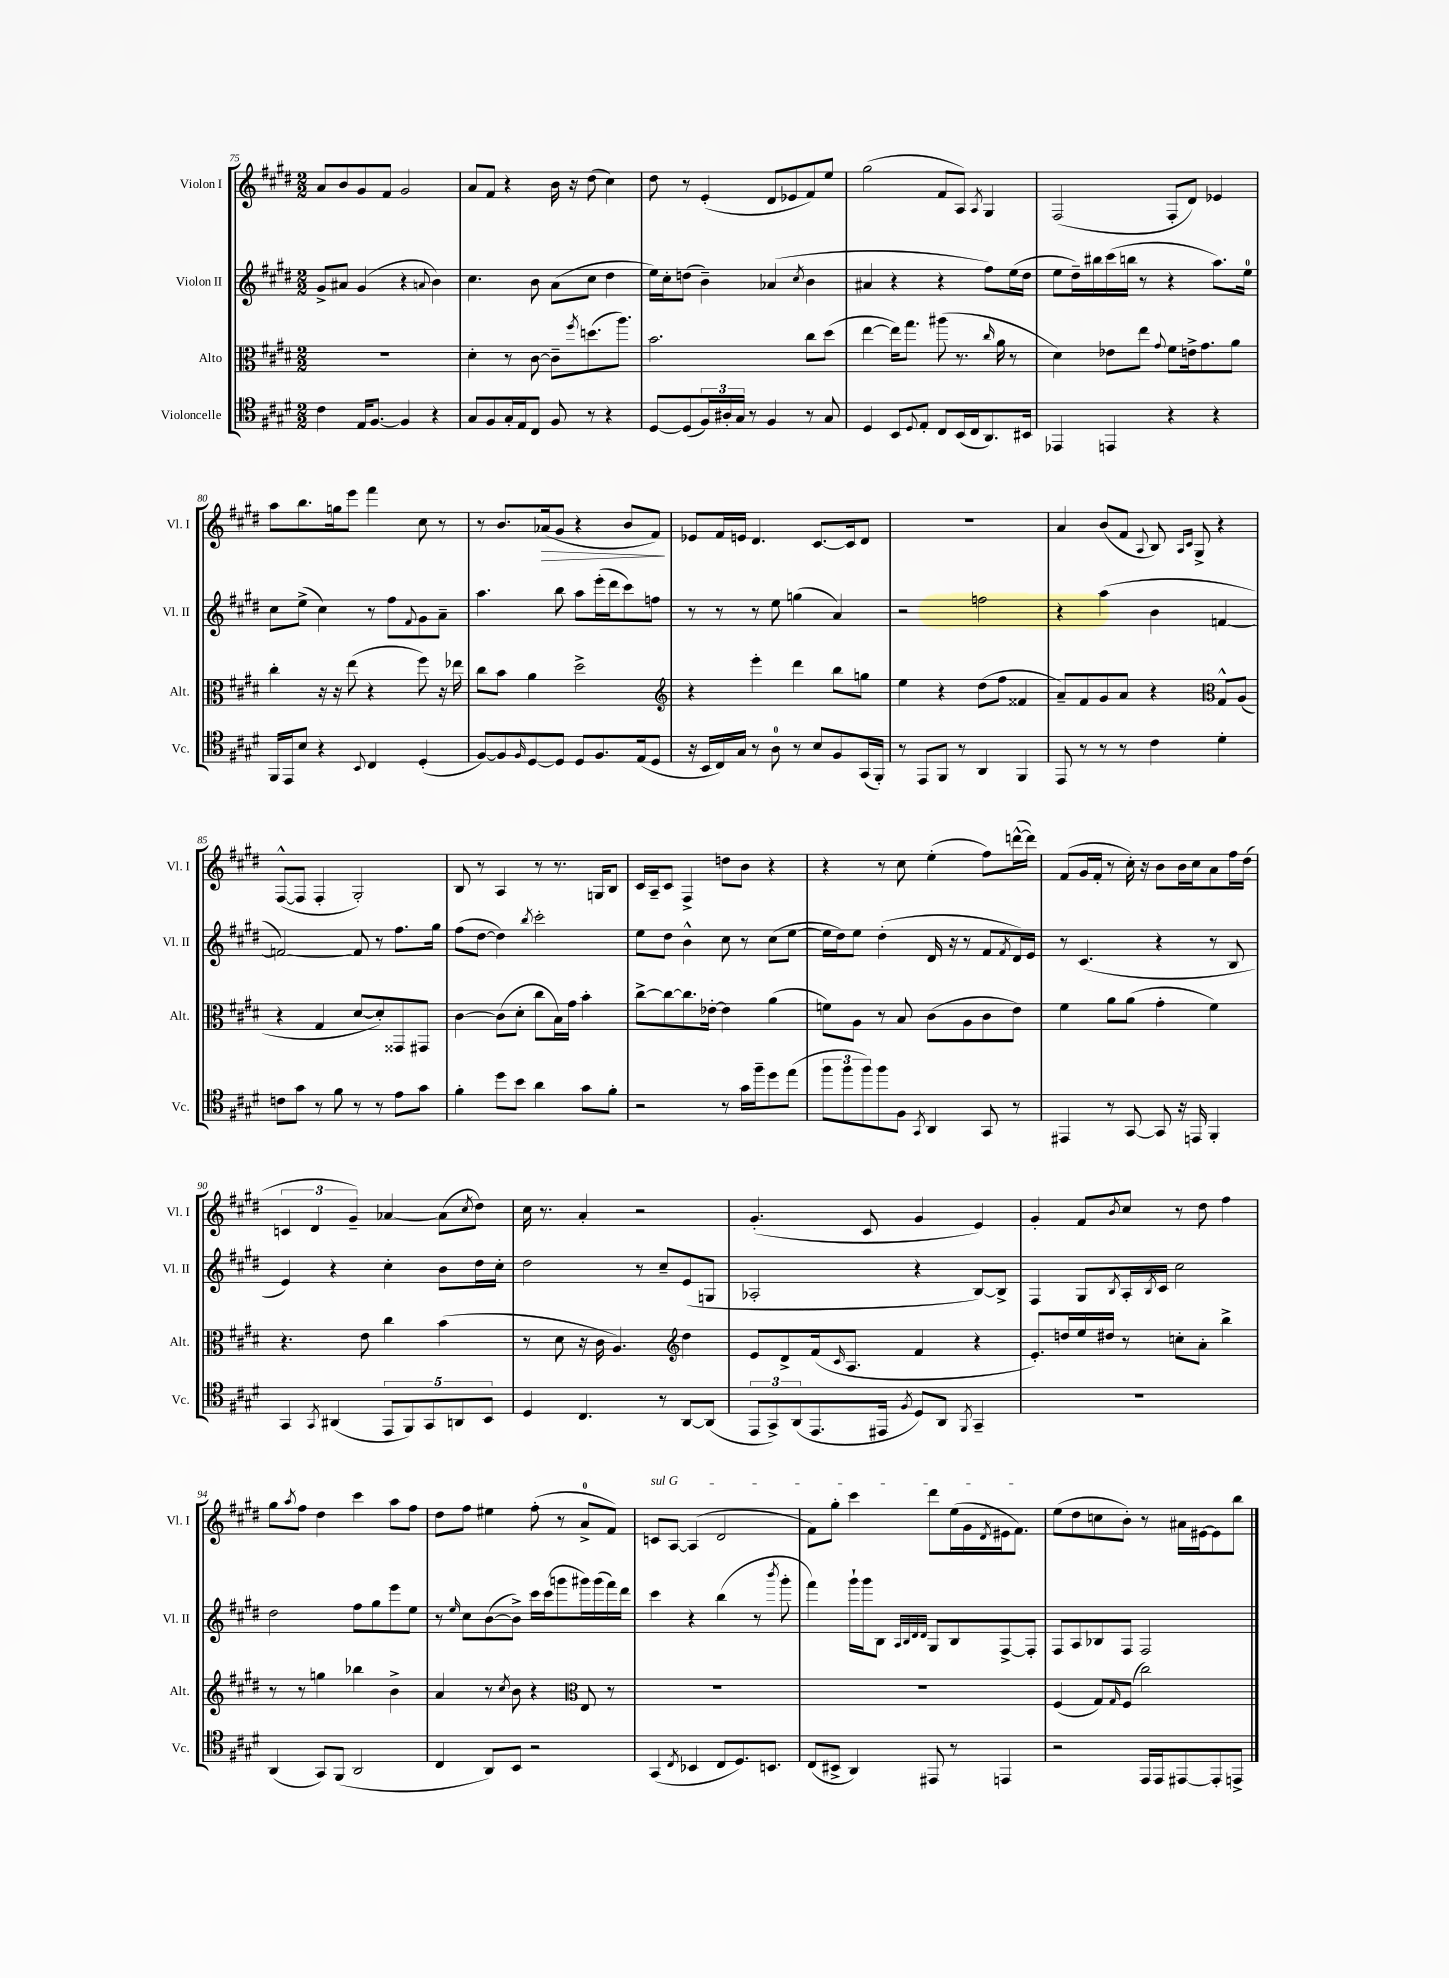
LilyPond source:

<<
\new StaffGroup <<
\new Staff = "s0" \with { instrumentName = "Violon I" shortInstrumentName = "Vl. I" } {
    \clef treble \key e \major \numericTimeSignature \time 2/2
    a'8 b'8 gis'8 fis'8 gis'2 |
    a'8 fis'8 r4 b'16 r16 dis''8( cis''4) |
    dis''8 r8 e'4-.( dis'8 ees'8 fis'8) e''8 |
    gis''2( fis'8 a8) \acciaccatura { a8 } gis4 |
    fis2( fis8-. dis'8) ees'4 |
    a''8 b''8. g''16 e'''8 fis'''4 cis''8 r8 |
    r8 b'8. aes'16\>( gis'8 r4 b'8 fis'8\!) |
    ees'8 fis'16 e'16 dis'4. cis'8.~ cis'16 dis'8 |
    R1 |
    a'4 b'8( fis'8 \appoggiatura { a8 } b8) \grace { a16 cis'16 } gis8-> r4 |
    fis8~-^( fis8 fis4-. gis2-.) |
    b8 r8 a4 r8 r8. g16 b8 |
    cis'16 a16-- cis'8 fis4-> d''8 b'8 r4 |
    r4 r8 cis''8 e''4-.( fis''8) d'''16~-^( d'''16) |
    fis'8( gis'16 fis'16-. r8 cis''16-.) r16 b'8 b'16 cis''16 a'8 fis''16 dis''16( |
    \tuplet 3/2 { c'4 dis'4 gis'4--) } aes'4~ aes'8( \acciaccatura { cis''8 } dis''8) |
    cis''16 r8. a'4-. r2 |
    gis'4.-.( cis'8 gis'4 e'4) |
    gis'4-. fis'8 \acciaccatura { b'8 } cis''8 r8 dis''8 fis''4 |
    gis''8 \acciaccatura { a''8 } fis''8 dis''4 cis'''4 a''8 fis''8 |
    dis''8 fis''8 eis''4 fis''8-.( r8 a'8-0-> fis'8) |
    \once \override TextSpanner.bound-details.left.text = \markup { \italic "sul G" } c'8\startTextSpan a8~ a4( dis'2 |
    fis'8) gis''8-. cis'''4 dis'''8 e''16( gis'16 \acciaccatura { dis'8 } eis'16 fis'8.\stopTextSpan) |
    e''8( dis''8 c''8 b'8-.) r8 ais'16 eis'16~ eis'8 b''8 \bar "|." |
}
\new Staff = "s1" \with { instrumentName = "Violon II" shortInstrumentName = "Vl. II" } {
    \clef treble \key e \major \numericTimeSignature \time 2/2
    gis'8-> ais'8 gis'4( r4 \appoggiatura { a'8 } b'4) |
    cis''4. b'8 a'8( cis''8 dis''4 |
    e''16) cis''16-. d''8( b'4--) aes'4( \acciaccatura { cis''8 } b'4 |
    ais'4 r4 r4 fis''8) e''16( dis''16 |
    e''8 dis''16--) bis''16 cis'''16( b''16 r8 r4 a''8.) e''16-0 |
    cis''8 e''8->( cis''4) r8 fis''8 \appoggiatura { fis'8 } gis'8 a'8-- |
    a''4. b''8 a''8 e'''16-.( dis'''16 cis'''8) f''8 |
    r8 r8 r8 e''8 g''4( a'4) |
    r2 f''2 |
    r4 a''4( b'4 f'4~ |
    f'2~) f'8 r8 fis''8. gis''16 |
    fis''8( dis''8~ dis''4) \acciaccatura { b''8 } cis'''2-. |
    e''8 dis''8 b'4-^ cis''8 r8 cis''8( e''8~ |
    e''16 dis''16) e''8 dis''4-.( dis'16 r16 r8 fis'8 \acciaccatura { fis'8 } dis'16) e'16 |
    r8 cis'4.( r4 r8 b8 |
    e'4) r4 cis''4-. b'8 dis''16 cis''16-. |
    dis''2 r8 cis''8-- e'8( g8 |
    aes2-. r4 b8~) b8-> |
    fis4 gis8 \acciaccatura { b8 } a16-. \acciaccatura { b8 } cis'16 cis''2 |
    dis''2 fis''8 gis''8 e'''8 e''8 |
    r8 \grace { e''16 } cis''8 b'8~( b'8->) cis'''16 cis'''16( g'''8 gis'''16) gis'''16( fis'''16) dis'''16 |
    cis'''4 r4 b''4( r8 \acciaccatura { b'''8 } gis'''8-. |
    fis'''4) gis'''16-! gis'''16 b8 \grace { a32 b32 dis'32 dis'32 } gis8 b8 fis8~-> fis8-. |
    fis8 a8 bes8 fis8 fis2 \bar "|." |
}
\new Staff = "s2" \with { instrumentName = "Alto" shortInstrumentName = "Alt." } {
    \clef alto \key e \major \numericTimeSignature \time 2/2
    R1 |
    dis'4-. r8 cis'8~ cis'8-- \acciaccatura { fis''8 } d''8.( a''8.) |
    b'2. cis''8 dis''8( |
    e''4~ e''16) gis''8. ais''8( r8. \grace { cis''16 } a'16 r8 |
    dis'4) ees'8 e''8 \appoggiatura { gis'8 } fis'8 e'16-> gis'8. a'8 |
    cis''4-. r16 r16 e''8( r4 fis''8) r16 ees''16 |
    cis''8 b'8 a'4 dis''2-> |
    \clef treble r4 e'''4-. dis'''4 b''8 g''8 |
    e''4 r4 dis''8( fis''8 fisis'4 |
    a'8--) fis'8 gis'8 a'8 r4 \clef alto gis8-^ a8( |
    r4 gis4 dis'8~ dis'8-.) gisis,8 gis,8 |
    cis'4~ cis'8( dis'8-. cis''8 b16) gis'16 b'4-. |
    cis''8~-> cis''8~ cis''8. ees'16~-. ees'4 a'4( |
    f'8) a8 r8 b8 cis'8( a8 cis'8 e'8) |
    fis'4 a'8 a'8( gis'4-. fis'4) |
    r4. e'8 cis''4 b'4( |
    r8 dis'8 r16 cis'16 a4.) \clef treble dis''4 |
    e'8 dis'8-> fis'16( \grace { cis'16 } a8. fis'4 r4 |
    e'8.-.) d''16 e''16 dis''16 r8 c''8-. a'8-. b''4-> |
    r8 r8 g''4 bes''4 b'4-> |
    a'4 r8 \acciaccatura { cis''8 } b'8 r4 \clef alto e8 r8 |
    R1 |
    R1 |
    fis4( gis8) \grace { gis16 } fis8( cis''2) \bar "|." |
}
\new Staff = "s3" \with { instrumentName = "Violoncelle" shortInstrumentName = "Vc." } {
    \clef tenor \key e \major \numericTimeSignature \time 2/2
    cis'4 e16 fis8.~ fis4 r4 |
    gis8 fis8 gis16-. e16 cis8 fis8 r8 r4 |
    dis8~ dis8( \tuplet 3/2 { fis16) ais16-. gis16 } r8 fis4 r8 gis8 |
    dis4 b,8 \appoggiatura { dis8 } e8-. cis8 b,16( cis16 a,8.) bis,16 |
    ees,4 e,4 r4 r4 |
    fis,16 e,16 b8 r4 \appoggiatura { b,8 } cis4 dis4-.( |
    fis8~) fis8 \grace { fis16 } dis8~ dis8 dis8 fis8. e16( dis8 |
    r16 b,16 cis16) gis16 r8 a8-0 r8 b8 fis8 gis,16( fis,16-.) |
    r8 e,8 fis,8 r8 a,4 fis,4 |
    e,8 r8 r8 r8 cis'4 dis'4-. |
    c'8 gis'8 r8 fis'8 r8 r8 e'8 gis'8 |
    fis'4-. dis''8 b'8 a'4 gis'8 fis'8-. |
    r2 r8 gis'16 fis''16-- dis''8 e''8( |
    \tuplet 3/2 { fis''8 fis''8 fis''8) } fis''8 fis8 \acciaccatura { gis,8 } a,4 gis,8 r8 |
    eis,4 r8 gis,8~ gis,8 r16 e,16 fis,4-. |
    gis,4 \acciaccatura { gis,8 } ais,4( \tuplet 5/4 { e,8 fis,8) gis,8 a,8 b,8 } |
    dis4 cis4. r8 a,8~ a,8( |
    \tuplet 3/2 { e,8 gis,8->) a,8( } e,8. eis,16 \acciaccatura { fis8 } dis8) a,8 \acciaccatura { fis,8 } gis,4-- |
    R1 |
    a,4( gis,8) fis,8( a,2 |
    cis4 a,8) b,8 r2 |
    gis,4( \acciaccatura { cis8 } bes,4 cis8 dis8.) b,8. |
    cis8( bis,8-> a,4) eis,8 r8 e,4 |
    r2 e,16 e,16 eis,8~ eis,8-. e,8-> \bar "|." |
}
>>
>>
\layout { \context { \Score currentBarNumber = #75 } }
